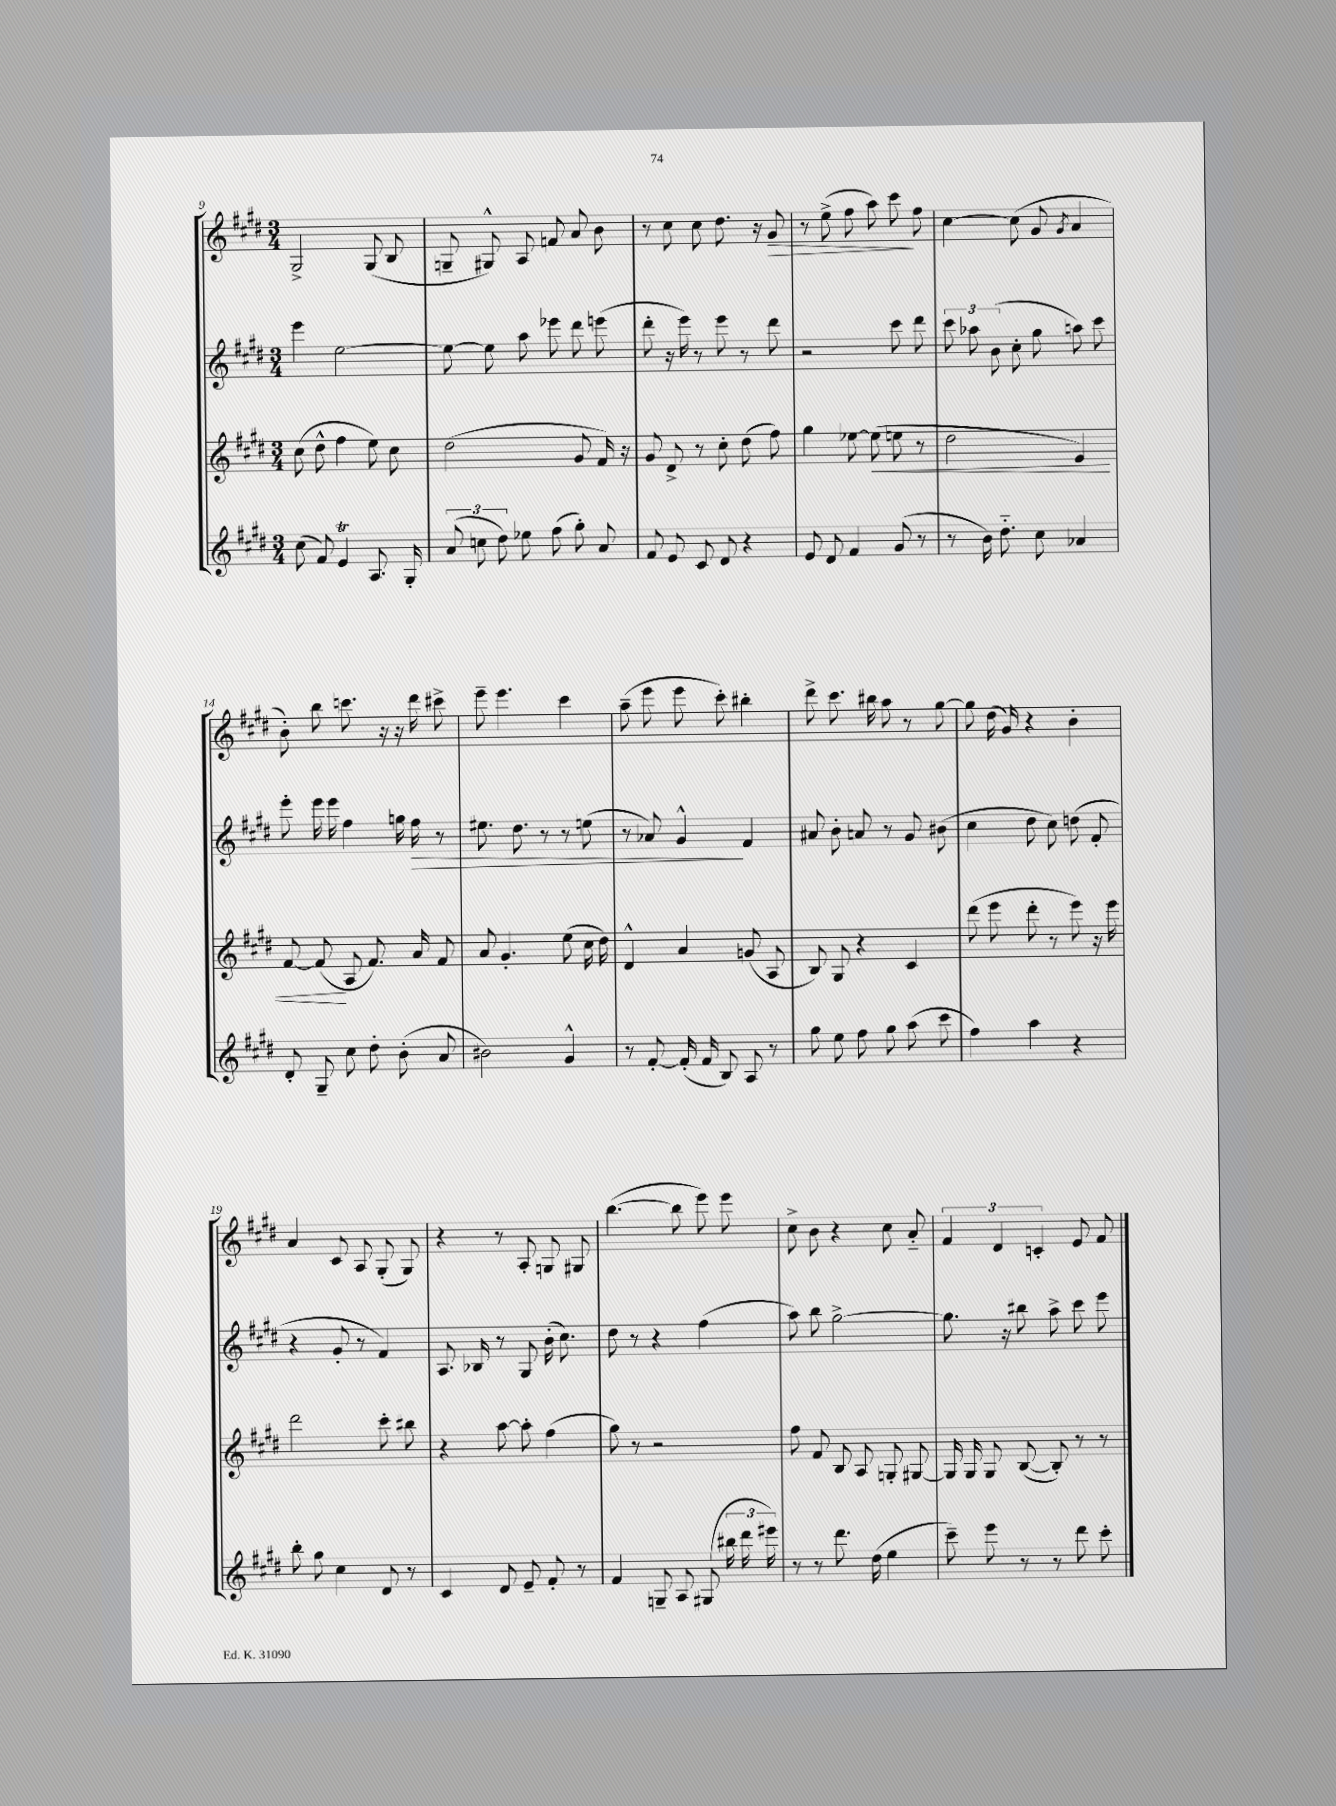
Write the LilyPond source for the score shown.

<<
\new StaffGroup <<
\new Staff = "s0" {
    \clef treble \key e \major \numericTimeSignature \time 3/4
    \autoBeamOff gis2-> gis8( b8 |
    g8-- gis8-^) a8 f'8 a'8 b'8 |
    r8 cis''8 cis''8 dis''8. r16 gis'8\> |
    r8 e''8->( fis''8 a''8) cis'''8\! fis''8 |
    cis''4~ cis''8( gis'8 \acciaccatura { gis'8 } a'4 |
    b'8-.) b''8 c'''8. r16 r16 dis'''16 cis'''8-> |
    e'''8-- e'''4. cis'''4 |
    a''8--( e'''8 e'''8 cis'''8-.) bis''4-. |
    dis'''8-> cis'''8. bis''16 a''8 r8 gis''8~ |
    gis''8 dis''16( gis'16) r4 b'4-. |
    a'4 cis'8 a8 gis8-.( gis8) |
    r4 r8 a8-. g8 gis8 |
    b''4.~( b''8 e'''8) e'''8 |
    cis''8-> b'8 r4 cis''8 a'8-_ |
    \tuplet 3/2 { fis'4 dis'4 c'4-. } e'8 fis'8 \bar "|." |
}
\new Staff = "s1" {
    \clef treble \key e \major \numericTimeSignature \time 3/4
    \autoBeamOff e'''4 e''2~ |
    e''8~ e''8 a''8 ees'''8 dis'''8 e'''8( |
    dis'''8-. r16 e'''16) r8 e'''8 r8 dis'''8 |
    r2 cis'''8 dis'''8 |
    \tuplet 3/2 { cis'''8 aes''8 b'8( } cis''8-. gis''8 a''8) cis'''8 |
    e'''8-. e'''16 e'''16 fis''4 g''16 fis''16\> r8 |
    eis''8. dis''8. r8 r8 e''8( |
    r8 aes'8) gis'4-^\! fis'4 |
    ais'8 b'8-. a'8 r8 gis'8 bis'8( |
    cis''4 dis''8 cis''8) d''8( fis'8-. |
    r4 gis'8-. r8 fis'4) |
    a8. bes16 r8 gis8 b'16-.( cis''8.) |
    dis''8 r8 r4 fis''4( |
    a''8) b''8 gis''2~-> |
    gis''8. r16 bis''8 a''8-> cis'''8 e'''8 \bar "|." |
}
\new Staff = "s2" {
    \clef treble \key e \major \numericTimeSignature \time 3/4
    \autoBeamOff cis''8( dis''8-^ fis''4 e''8) cis''8 |
    dis''2( gis'8 fis'16) r16 |
    gis'8 dis'8-> r8 cis''8-. dis''8( fis''8) |
    gis''4 ees''8~ ees''8\<( e''8 r8 |
    dis''2 e'4) |
    fis'8~ fis'8\!( a8 fis'8.) a'16 fis'8 |
    a'8 gis'4.-. e''8( cis''16 dis''16) |
    dis'4-^ a'4 g'8( a8 |
    b8) gis8 r4 cis'4 |
    dis'''8( e'''8 dis'''8-. r8 e'''8) r16 e'''16 |
    dis'''2 cis'''8-. bis''8 |
    r4 a''8~ a''8-. fis''4( |
    gis''8) r8 r2 |
    fis''8 fis'8 b8 a8 g8-. gis8~ |
    gis16 gis16 gis8 b8~( b8-.) r8 r8 \bar "|." |
}
\new Staff = "s3" {
    \clef treble \key e \major \numericTimeSignature \time 3/4
    \autoBeamOff cis''8( fis'8) e'4\trill a8. gis16-. |
    \tuplet 3/2 { a'8( c''8 dis''8) } ees''8 fis''8( gis''8-.) a'8 |
    fis'8 e'8 cis'8 dis'8 r4 |
    e'8 dis'8 fis'4 gis'8( r8 |
    r8 b'16) dis''8.-_ cis''8 aes'4 |
    dis'8-. gis8-- cis''8 dis''8-. b'8-.( a'8 |
    bis'2) gis'4-^ |
    r8 fis'8~-. fis'16-.( fis'16 b8) a8 r8 |
    gis''8 e''8 fis''8 gis''8 a''8( cis'''8 |
    fis''4) a''4 r4 |
    b''8-. gis''8 cis''4 dis'8 r8 |
    cis'4 dis'8 e'8-- fis'8-. r8 |
    fis'4 g8-- a8 gis8( \tuplet 3/2 { bis''16 dis'''16 eis'''16) } |
    r8 r8 dis'''8. dis''16( e''4 |
    cis'''8--) e'''8 r8 r8 dis'''8 cis'''8-. \bar "|." |
}
>>
>>
\layout { \context { \Score currentBarNumber = #9 } }
